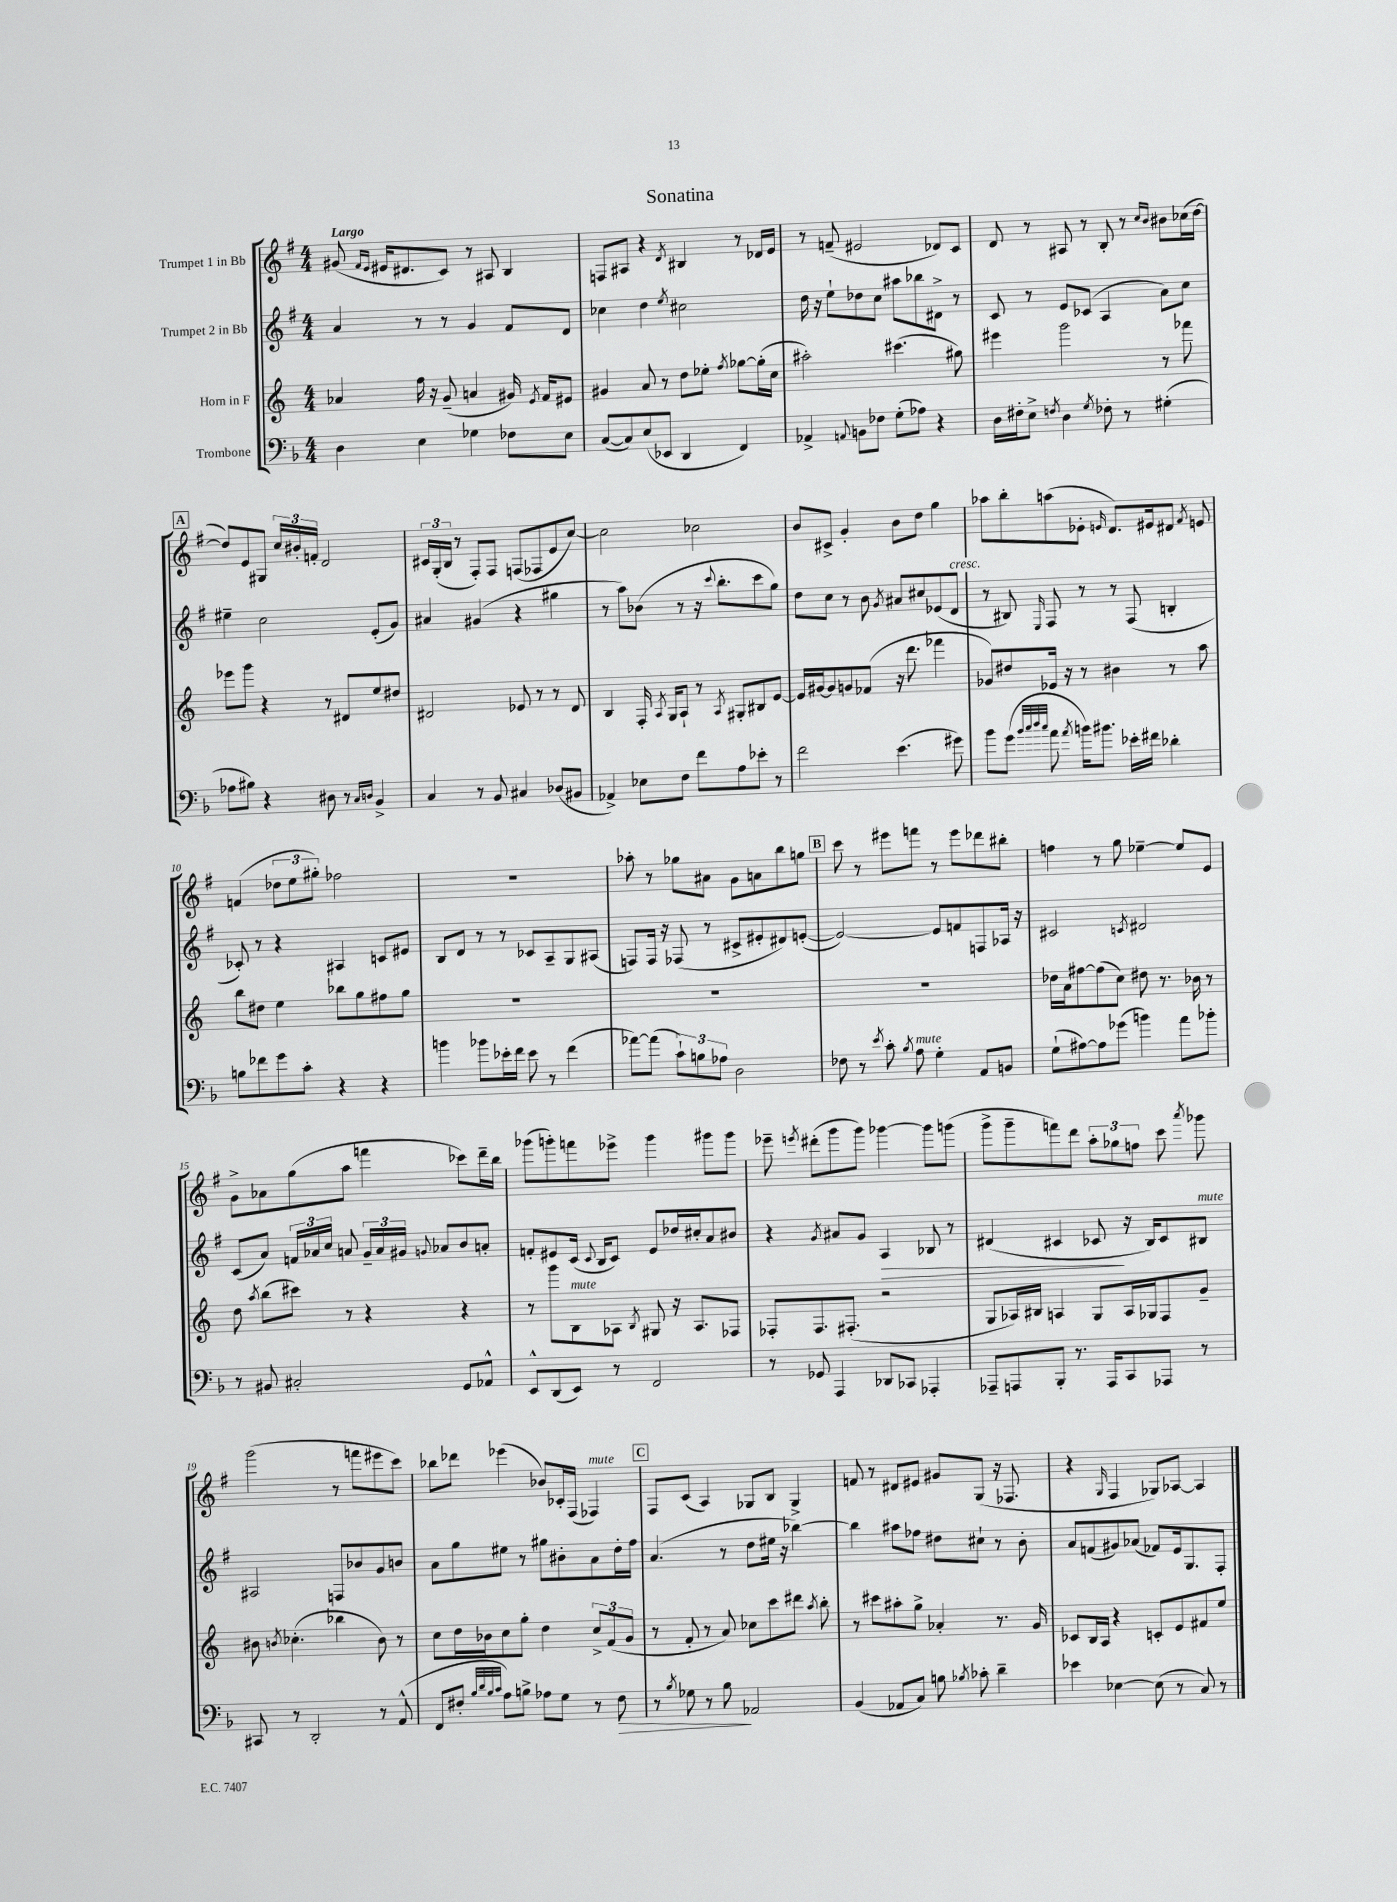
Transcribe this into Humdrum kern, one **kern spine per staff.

**kern	**kern	**kern	**kern
*staff4	*staff3	*staff2	*staff1
*clefF4	*clefG2	*clefG2	*clefG2
*k[b-]	*k[]	*k[f#]	*k[f#]
*M4/4	*M4/4	*M4/4	*M4/4
4D	4a-	4a	(8g#
.	.	.	16qqf#
.	.	.	16qqe
.	.	.	16e#
.	.	.	8.d#
4E	16ff	8r	.
.	16r	.	.
.	(8g~	8r	8c)
4G-	4a	4g	8r
.	.	.	8A#
8F-	16g#)	8f#	4B
.	8qe	.	.
.	16f	.	.
8E	8e#	8d	.
=	=	=	=
([8C	4g#	4cc-	8F
8C])	.	.	8A#
(8E	8a	4dd	4r
8EE-	8r	.	.
.	.	8qee	8qd
4DD	8dd	2cc#	4B#
.	8ee-'	.	.
.	8qff	.	.
4FF)	[8gg-	.	8r
.	(16gg-']	.	16d-
.	16cc	.	16e
=	=	=	=
4AA-^	2aa#')	16dd	8r
.	.	16r	.
.	.	8ee`	(8f~
8qqAA	.	.	.
8BB	.	8dd-	2e#
8F-	.	8cc	.
(8G'	(4.ccc#	8aa#	.
8A-)	.	8bb-	.
4r	.	8d#^	8d-)
.	8gg#)	8r	8c
=	=	=	=
16D	4eee#	8c	8d
16F#'	.	.	.
8E^	.	8r	8r
8qF	.	.	.
4D	2ggg	8e	8A#
.	.	(8c-	8r
8qG	.	.	.
8F-'	.	4A	8B'
8r	.	.	8r
.	.	.	16qqcc
.	.	.	16qqb
(4G#'	8r	8a)	8b#
.	8fff-	8cc	(16cc-
.	.	.	[16dd
=	=	=	=
8A-	8eee-	4ee#~	8dd])
8B#)	8ggg	.	8e
4r	4r	2cc	8G#
.	.	.	24cc
.	.	.	24b#'
.	.	.	24f'
8D#	8r	.	2d
8r	8d#	.	.
16qqC	.	.	.
16qqD	.	.	.
4BB-^	8ee	(8e'	.
.	8dd#	8g)	.
=	=	=	=
4C	2d#	4a#	24c#
.	.	.	(24G'
.	.	.	24B
.	.	.	8r
8r	.	(4g#	8F#')
8BB-	.	.	8F#
4C#	8e-	4r	(8F
.	8r	.	8F-
(8D-	8r	4gg#	8e
8BB#	8d#	.	[8cc)
=	=	=	=
4AA-^)	4B	8r	2cc]
.	.	8aa)	.
8E-	16F'	(8b-	.
.	8qA	.	.
.	16G	.	.
8F	8A`	8r	.
8f	8r	16r	2cc-
.	.	8qqccc	.
.	.	8.bb'	.
.	8qA	.	.
8A	8G#'	.	.
8e-'	8B#	8ccc	.
8r	[8e	8gg)	.
=	=	=	=
2f	16e]	8dd	8b
.	[16g#	.	.
.	8g#]	8cc	8c#^
.	8g	8r	4g'
.	(8f-	8b	.
.	.	8qg	.
(4.e	16r	8a#	8b
.	8.ddd	.	.
.	.	8cc#	8dd
.	4fff-	(8e-	4gg
8g#)	.	8d	.
=	=	=	=
8b-	8g-)	8r	8aa-
(8g	8dd#	8B#)	8bb'
32qqb-	.	.	.
32qqcc	.	.	.
32qqdd	.	.	.
32qqcc	.	16qqE	.
8a	16e-	8F#	(8aa
.	16r	.	.
8qa	.	.	.
16b)	8r	8r	8e-'
8.b#	.	.	.
.	.	.	16qqe
.	4b#	8r	8.d)
16e-'	.	(8F#	.
16f#	.	.	16e#
4d-'	8r	4B'	8d#
.	.	.	8qf#
.	8aa	.	8e
=	=	=	=
8B	8bb	8c-')	(4f
8f-	8dd#	8r	.
8g	4ee	4r	12dd-
.	.	.	12ee
8c'	.	.	.
.	.	.	12gg#')
4r	8bb-	4A#	2ff-
.	8gg	.	.
4r	8ff#	8c	.
.	8gg	8e#	.
=	=	=	=
4b	1r	8B	1r
.	.	8d	.
8b-	.	8r	.
16e-'	.	8r	.
16f	.	.	.
8e-	.	8c-	.
8r	.	8A~	.
(4f	.	8G	.
.	.	(8A#	.
=	=	=	=
[8a-)	1r	8F)	8aa-'
(8a-]	.	16F	8r
.	.	16r	.
12c`)	.	(8F-	8gg-
12B	.	.	.
.	.	8r	8a#
12A-	.	.	.
2D	.	8c#^	8g
.	.	8e#'	8a
.	.	8d#)	8bb
.	.	([8e'	8gg
=	=	=	=
8F-	1r	2e_)	8ccc
8r	.	.	8r
8qe	.	.	.
8c'	.	.	8eee#
8qB-	.	.	.
8A	.	.	8fff
4G'	.	8e]	8r
.	.	8f	8eee#
8AA	.	8F	8ddd-
8BB	.	16A-	8bb#'
.	.	16r	.
=	=	=	=
(8G`	16dd-	2c#	4ff
.	16a	.	.
[8A#)	[8ff#	.	.
8A#]	(8ff#]	.	8r
(8g-	8cc)	.	8gg
.	.	8qc	.
4b)	8dd#	2d#	[4ee-~
.	8.r	.	.
8a	.	.	8ee-]
.	16b-	.	.
8b-'	8r	.	8e
=	=	=	=
8r	8dd	(8c	8g^
.	8qaa	.	.
8BB#	(8bb	8a)	8a-
2C#'	8ccc#)	24f	(8gg
.	.	24a-	.
.	.	24cc	.
.	8r	8a	8aa
.	4r	24g~	4fff
.	.	24a	.
.	.	24g#	.
.	.	8qqg	.
.	.	8a-	.
8GG	4r	8b	8ccc-)
8AA-^^	.	8a'	16ddd~
.	.	.	16bb
=	=	=	=
8EE^^	8r	8f'	(8ggg-
(8DD	8ggg	8e#	8ggg')
8EE)	8B	(16c	8fff
.	.	8qqc	.
.	.	16B	.
8r	8A-	8c)	8eee-^
.	8qB	.	.
2FF	8G#	8e#	4ggg
.	16r	16dd-	.
.	8.A-	16cc#'	.
.	.	8a	8ggg#
.	8F-	8b#	8ggg#
=	=	=	=
8r	8F-'	4r	8eee-~
.	.	.	8qeee
8GG-	8.F-	.	(8ddd#'
.	.	8qg	.
4AAA	.	8a#	8ggg
.	(8.F#'	.	.
.	.	8g	8ggg)
8DD-	2r	4A	[4ggg-
8CC-	.	.	.
4AAA-'	.	8B-	8ggg-]
.	.	8r	(8ggg
=	=	=	=
8AAA-~	8G	(4d#	8ggg^
8AAA	16A-)	.	8ggg~
.	16B#	.	.
8BBB-'	4A	4c#	8fff)
8.r	.	.	8ddd
.	8G	8c-	12aa'
16AAA	.	.	.
.	.	.	12gg-
8CC	16A	16r	.
.	.	.	12ff
.	16G-	16B)	.
8AAA-	8F	8c-	8ccc
.	.	.	8qaaa
8r	8g~	8B#	8ggg-
=	=	=	=
8CC#	8b#	2A#	(2ggg
.	8qb	.	.
8r	(4.cc-'	.	.
2DD'	.	.	.
.	4bb-	8F	8r
.	.	8b-	8fff
8r	8b)	8g	8eee#
(8AA^^	8r	8b	8ccc)
=	=	=	=
8FF	8cc	8a	8bb-
8F#'	16dd	8gg	8ddd-
.	16b-	.	.
32qqB-	.	.	.
32qqd	.	.	.
32qqB-	.	.	.
32qqc	.	.	.
8A)	8cc	8ee#	(4eee-
8B^	8gg'	8r	.
8A-	4dd	8gg#	8b-)
8G	.	8b#'	16c-'
.	.	.	(16F#
8r	12cc^	8a	4F-)
.	(12f	.	.
8F#	.	16dd'	.
.	12g	.	.
.	.	16ff#	.
=	=	=	=
8r	8r	(4.a	8F#
8qB-	.	.	.
8G-	8f'	.	(8c
8r	8r	.	4A)
8B-	8a)	8r	.
2AA-	8cc-	8dd	8G-
.	8ccc	16ee#	8B
.	.	16r	.
.	8ddd#	[4bb-)	4G-^
.	8qaa	.	.
.	8bb'	.	.
=	=	=	=
(4BB-	8r	4bb-]	8f
.	8ccc#	.	8r
8AA-	8aa#'	8aa#	8d#
8C)	8gg^	8ff-	8e#
8B	4a-'	8dd#	8g#
8qB-	.	.	.
8c-'	.	8cc#`	(8G
4d~	8.r	8r	16r
.	.	.	8.F-
.	.	8b'	.
.	16g	.	.
=	=	=	=
4e-	8c-	8a	4r
.	16B	(8f	.
.	16A	.	.
.	.	.	16qqG
[4E-	4r	8g#)	4F#
.	.	(8a-	.
(8E-]	8c'	8f-)	8G-)
8r	8e	16e	[8A-
.	.	8.G	.
8C)	8f#	.	4A-]
8r	8ee	8F#'	.
==	==	==	==
*-	*-	*-	*-
